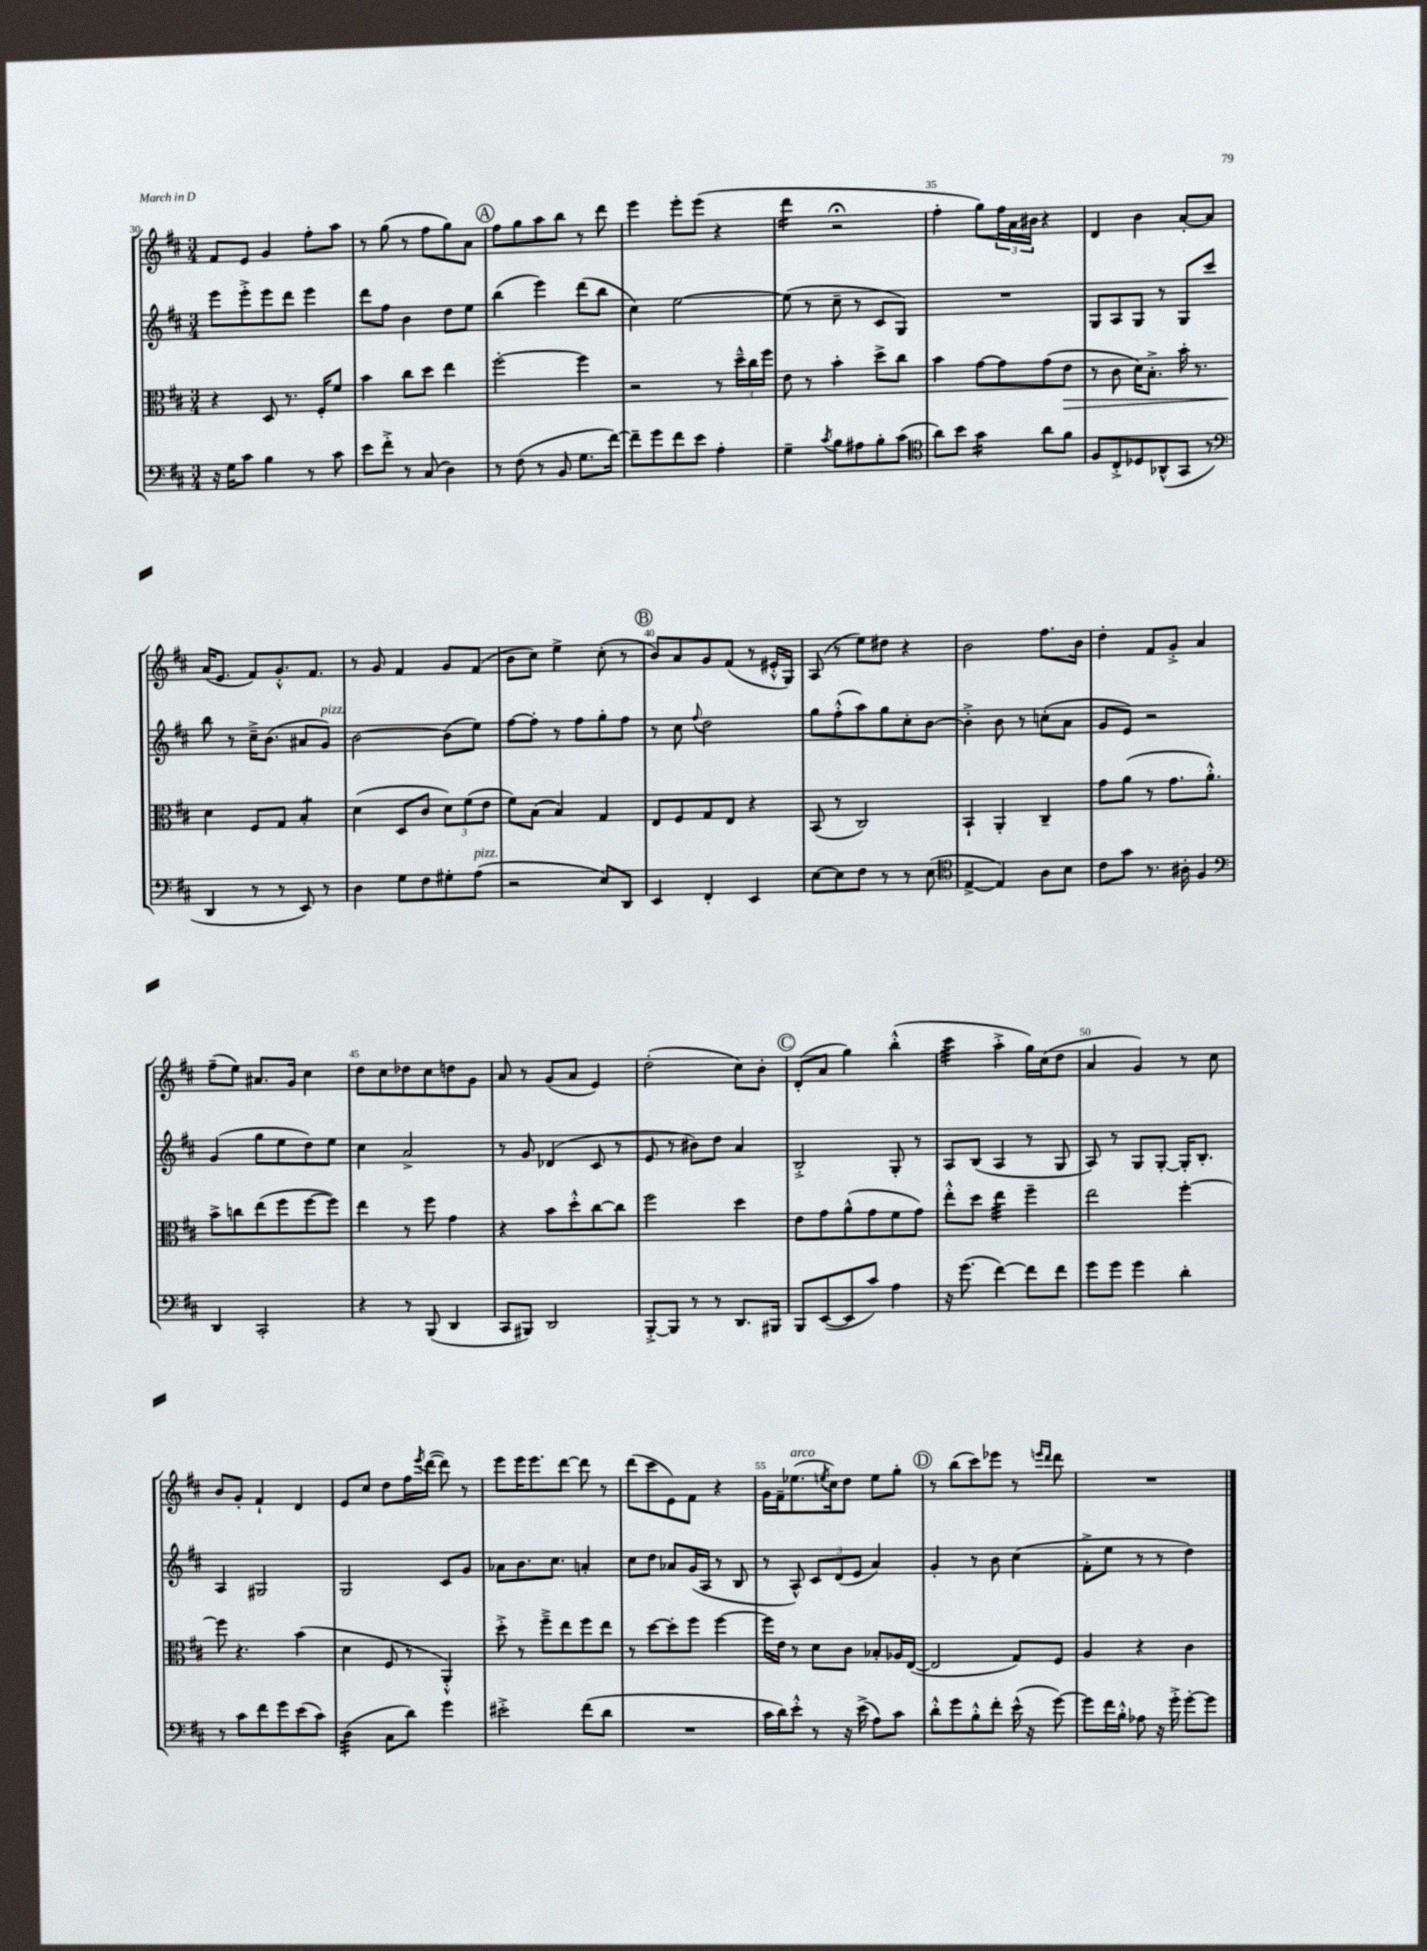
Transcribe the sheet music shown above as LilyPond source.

<<
\new StaffGroup <<
\new Staff = "s0" {
    \clef treble \key d \major \numericTimeSignature \time 3/4
    fis'8 e'8 g'4 fis''8-. a''8 |
    r8 g''8( r8 fis''8 g''8) a'8 |
    \mark \markup { \circle "A" } fis''8 g''8 a''8 b''8 r8 d'''8 |
    e'''4 e'''8-. e'''8( r4 |
    d'''4:16 r2\fermata |
    fis''4-. g''8) \tuplet 3/2 { fis''16 a'16 bis'16 } r4 |
    d'4 b'4 a'8~-. a'8 |
    a'16( e'8. fis'8) g'8.-.-^ fis'8. |
    r8 g'8 fis'4 g'8 fis'8( |
    b'8 cis''8) e''4-> cis''8-.( r8 |
    \mark \markup { \circle "B" } b'8) a'8 g'8 fis'8( r8 eis'16-.-^ g16) |
    a8( r8 e''8) dis''8 r4 |
    b'2 fis''8. b'16 |
    d''4-. fis'8 g'8-.-> a'4 |
    fis''8--( e''8) ais'8. g'16 cis''4 |
    d''8 cis''8 des''8 cis''8 d''8 g'8 |
    a'8 r8 g'8( a'8 e'4) |
    d''2-.( cis''8) b'8-. |
    \mark \markup { \circle "C" } d'8-.( a'8 g''4) b''4-.-^( |
    cis'''4:32 a''4-.-> g''16) cis''16( d''8 |
    a'4 g'4) r8 cis''8 |
    b'8 g'8-. fis'4-! d'4 |
    e'8 cis''8 d''8 fis''16 \acciaccatura { e'''8 } d'''16~( d'''8) r8 |
    e'''8 e'''16 e'''8. d'''8~ d'''8 r8 |
    d'''8( cis'''8 e'8) fis'8 r4 |
    g'16 fis'16-- ees''8.^\markup { \italic "arco" }( \acciaccatura { e''8 } cis''16) d''8 e''8 g''8-. |
    \mark \markup { \circle "D" } r8 b''8( cis'''8) ees'''8 r8 \grace { e'''16 d'''16 } d'''8 |
    R2. \bar "|." |
}
\new Staff = "s1" {
    \clef treble \key d \major \numericTimeSignature \time 3/4
    e'''8 e'''8-.-> e'''8 d'''8 e'''4 |
    d'''8 fis''8 b'4 d''8 e''8 |
    \mark \markup { \circle "A" } b''4( e'''4) d'''8( b''8 |
    cis''4) e''2~ |
    e''8( r8 cis''8-- r8 cis'8 g8) |
    R2. |
    g8 a8 g8 r8 g8 cis'''8 |
    b''8 r8 cis''16---> b'8.( ais'8 g'8^\markup { \italic "pizz." }) |
    b'2~ b'8( e''8) |
    fis''8~ fis''8-. r8 fis''8 g''8-. fis''8 |
    \mark \markup { \circle "B" } r8 cis''8 \appoggiatura { fis''8 } d''2 |
    g''8 fis''8-.-^( a''8) g''8 cis''8-. b'8~ |
    b'4-.-> b'8 r8 c''8-.( a'8 |
    g'8 e'8) r2 |
    g'4( g''8 e''8 d''8) e''8 |
    cis''4 a'2-> |
    r8 g'8 des'4( cis'8 r8 |
    e'8 r8 bis'8) d''8 a'4 |
    \mark \markup { \circle "C" } b2-.-> g8-. r8 |
    a8 b8( a4 r8 g8 |
    a8) r8 g8 g8~-. g16-. b8.-. |
    a4 gis2 |
    g2 cis'8 g'8 |
    aes'8 b'8. cis''8. a'4-. |
    cis''8 d''8 aes'8 g'16( a16 r8 b8 |
    r8 a8-^) \tuplet 3/2 { cis'8 d'8( e'8 } a'4) |
    \mark \markup { \circle "D" } g'4-. r8 b'8 cis''4( |
    fis'8-.-> e''8 r8 r8 d''4) \bar "|." |
}
\new Staff = "s2" {
    \clef alto \key d \major \numericTimeSignature \time 3/4
    r4 d8 r8. fis16-. fis'8 |
    b'4 cis''8 d''8 e''4 |
    \mark \markup { \circle "A" } fis''2~-. fis''4 |
    r2 r8 \tuplet 3/2 { d''16---^ cis''16 fis''16 } |
    e'8 r8 b'4-. d''8-> cis''8 |
    b'4 g'8~ g'8 g'8( e'8\> |
    r8 cis'8 d'16) b8.-.-> b'16-. r8. |
    d'4\! fis8 g8 b4:8-. |
    d'4( d8 cis'8 \tuplet 3/2 { d'8) fis'8( e'8 } |
    fis'8) b8( b4) g4 |
    \mark \markup { \circle "B" } e8 fis8 g8 e8 r4 |
    b,8( r8 cis2) |
    b,4-! a,4-. cis4-- |
    g'8 a'8( r8 g'8. a'8.-.-^) |
    b'8-> c''8 e''8( fis''8 fis''8~ fis''8) |
    e''4 r8 fis''8 g'4 |
    r4 b'8 d''8-.-^ cis''8~ cis''8 |
    fis''2 d''4 |
    \mark \markup { \circle "C" } e'8 g'8 a'8-^( g'8 fis'8 g'8) |
    e''8-.-^ d''8 e''4:32 fis''4-- |
    e''2 fis''4~-. |
    fis''8 r4. b'4( |
    d'4 fis8 r8 a,4-.-^) |
    d''8-.-> r8 fis''8---> e''8 fis''8 e''8 |
    r8 d''8~ d''8-. fis''8 fis''4~ |
    fis''16 e'16 r8 d'8 cis'8 bes8-. aes16 e16~( |
    \mark \markup { \circle "D" } e2 g8) fis8 |
    a4 r4 cis'4 \bar "|." |
}
\new Staff = "s3" {
    \clef bass \key d \major \numericTimeSignature \time 3/4
    r16 g16 cis'8 b4 r8 cis'8 |
    e'8 fis'8-.-> r8 cis8( d4) |
    \mark \markup { \circle "A" } r8 fis8( r8 b,8 g8. fis'16~) |
    fis'8-- g'8 fis'8 e'8 a4-. |
    g4-- \acciaccatura { cis'8 } b8 ais8 b8-. cis'8( |
    \clef tenor a'8) b'8 g'4:16 a'8 fis'8 |
    fis8 cis8-.-> des8 aes,8-^( g,8 r8 |
    \clef bass d,4 r8 r8 e,8) r8 |
    d4 g8 fis8 gis8-. a8^\markup { \italic "pizz." }( |
    r2 e8) d,8 |
    \mark \markup { \circle "B" } e,4 fis,4-. e,4 |
    e8~ e8 fis8 r8 r8 e8( |
    \clef tenor e4~-> e4) a8 b8 |
    cis'8 g'8 r8. ais16-. fis4 |
    \clef bass d,4 cis,2-. |
    r4 r8 b,,8( d,4 |
    cis,8 bis,,8) d,2 |
    b,,8~-.-> b,,8 r8 r8 d,8. bis,,16 |
    \mark \markup { \circle "C" } b,,8 e,8~( e,8 cis'8) a4 |
    r16 g'8.( fis'4~) fis'8 fis'8 |
    g'8 g'8 g'4 d'4-. |
    r8 cis'8 fis'8 g'8 e'8( cis'8) |
    d4:32( cis8 d'8) g'4 |
    eis'2-.-> fis'8( d'8 |
    R2. |
    cis'16 d'16) e'8-.-^ r8 r16 e'16->( a8) cis'8 |
    \mark \markup { \circle "D" } d'8-.-^ g'8 b8-.-^ fis'8-. e'16-^( r16 g'8~) |
    g'8 fis'16 b16-.-^ aes8 r16 g'16-.-> g'8~-. g'8 \bar "|." |
}
>>
>>
\layout { \context { \Score currentBarNumber = #30 \override BarNumber.break-visibility = ##(#f #t #t) barNumberVisibility = #(every-nth-bar-number-visible 5) } }
